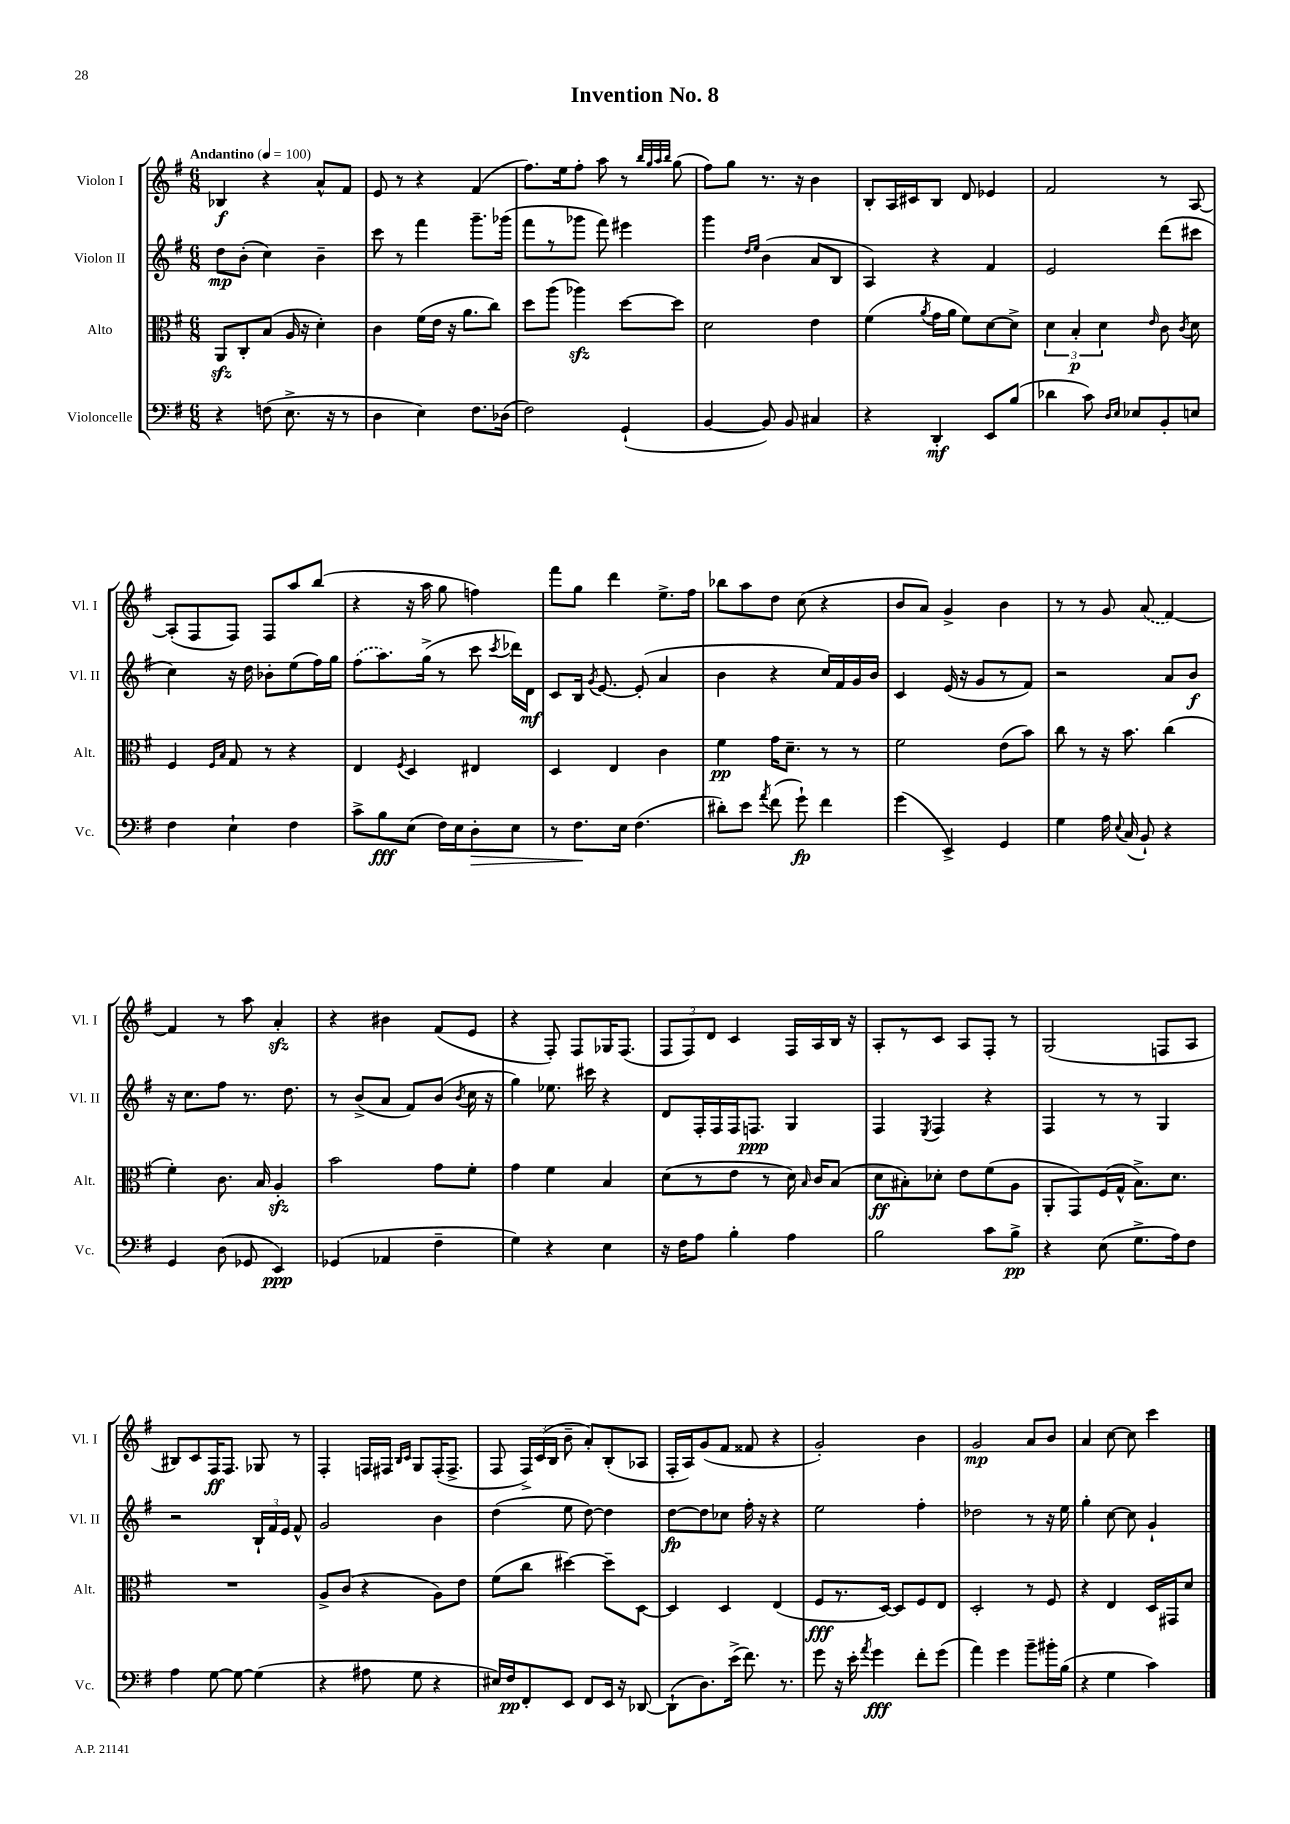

**kern	**dynam	**kern	**dynam	**kern	**dynam	**kern	**dynam
*part4	*part4	*part3	*part3	*part2	*part2	*part1	*part1
*staff4	*staff4	*staff3	*staff3	*staff2	*staff2	*staff1	*staff1
*I"Violoncelle	*	*I"Alto	*	*I"Violon II	*	*I"Violon I	*
*I'Vc.	*	*I'Alt.	*	*I'Vl. II	*	*I'Vl. I	*
*clefF4	*	*clefC3	*	*clefG2	*	*clefG2	*
*k[f#]	*	*k[f#]	*	*k[f#]	*	*k[f#]	*
*M6/8	*	*M6/8	*	*M6/8	*	*M6/8	*
*MM100	*	*MM100	*	*MM100	*	*MM100	*
=1	=1	=1	=1	=1	=1	=1	=1
!	!	!	!	!	!	!LO:TX:a:B:t=Andantino	!
4r	.	8AAzz/L	.	8dd\L	mp	4B-X/	f
.	.	8C'/	.	(8b'\J	.	.	.
(8Fn\	.	(8B/J	.	4cc\)	.	4r	.
8.E^\	.	16A/	.	.	.	.	.
.	.	16r	.	.	.	.	.
.	.	4d'\)	.	4b~\	.	8a^^/L	.
16r	.	.	.	.	.	.	.
8r	.	.	.	.	.	8f#/J	.
=2	=2	=2	=2	=2	=2	=2	=2
4D\	.	4c\	.	8ccc\	.	8e/	.
.	.	.	.	8r	.	8r	.
4E\)	.	(16f#\LL	.	4fff#\	.	4r	.
.	.	16e\JJ	.	.	.	.	.
.	.	16r	.	.	.	.	.
.	.	8.a\L	.	.	.	.	.
8.F#\L	.	.	.	8.ggg~\L	.	(4f#/	.
.	.	8cc\J)	.	.	.	.	.
(16D-X\Jk	.	.	.	(16ggg-X\Jk	.	.	.
=3	=3	=3	=3	=3	=3	=3	=3
2F#\)	.	8dd\L	.	8fff#\L	.	8.ff#\L)	.
.	.	(8aa\J	.	8r	.	.	.
.	.	.	.	.	.	16ee\k	.
.	.	4aa-Xzz\)	.	8ggg-X\J	.	8ff#'\J	.
.	.	.	.	8fff#\)	.	8aa\	.
(4GG`/	.	[8dd\L	.	4eee#X\	.	8r	.
.	.	.	.	.	.	32qqbb/LLL	.
.	.	.	.	.	.	32qqgg/	.
.	.	.	.	.	.	32qqaa/	.
.	.	.	.	.	.	32qqbb/JJJ	.
.	.	8dd\J]	.	.	.	(8gg\	.
=4	=4	=4	=4	=4	=4	=4	=4
[4BB/	.	2d\	.	4ggg\	.	8ff#\L)	.
.	.	.	.	.	.	8gg\J	.
.	.	.	.	16qqdd/LL	.	.	.
.	.	.	.	16qqee/JJ	.	.	.
8BB/])	.	.	.	(4b\	.	8.r	.
8BB/	.	.	.	.	.	.	.
.	.	.	.	.	.	16r	.
4C#X/	.	4e\	.	8a/L	.	4b\	.
.	.	.	.	8B/J	.	.	.
=5	=5	=5	=5	=5	=5	=5	=5
4r	.	(4f#\	.	4A/)	.	8B'/L	.
.	.	.	.	.	.	16A/L	.
.	.	.	.	.	.	16c#X/J	.
.	.	8qa/	.	.	.	.	.
4DD'/	mf	16g\LL	.	4r	.	8B/J	.
.	.	16a\JJ	.	.	.	.	.
.	.	8f#\L)	.	.	.	8d/	.
8EE/L	.	[8d\	.	4f#/	.	4e-X/	.
(8B/J	.	8d^\J]	.	.	.	.	.
=6	=6	=6	=6	=6	=6	=6	=6
4d-X\	.	6d\	.	2e/	.	2f#/	.
.	.	6B'/	p	.	.	.	.
8c\)	.	.	.	.	.	.	.
.	.	6d\	.	.	.	.	.
16qqD/LL	.	.	.	.	.	.	.
16qqE/JJ	.	.	.	.	.	.	.
8E-X/L	.	.	.	.	.	.	.
.	.	16qqe/	.	.	.	.	.
8BB'/	.	8c\	.	(8ddd\L	.	8r	.
.	.	8qc/	.	.	.	.	.
8En/J	.	8d\	.	8ccc#X\J	.	[8A/	.
!!LO:LB:g=z
=7	=7	=7	=7	=7	=7	=7	=7
4F#\	.	4F#/	.	4cc\)	.	(8A'/L]	.
.	.	.	.	.	.	8F#/	.
.	.	16qqF#/LL	.	.	.	.	.
.	.	16qqB/JJ	.	.	.	.	.
4E`\	.	8G/	.	16r	.	8F#/J)	.
.	.	.	.	16dd\	.	.	.
.	.	8r	.	8b-X'\L	.	8F#/L	.
4F#\	.	4r	.	(8ee\	.	8aa/	.
.	.	.	.	16ff#\L)	.	(8bb/J	.
.	.	.	.	16gg\JJ	.	.	.
=8	=8	=8	=8	=8	=8	=8	=8
8c^\L	.	4E/	.	(8ff#\L	.	4r	.
8B\	fff	.	.	8.aa\)	.	.	.
.	.	8qF#/	.	.	.	.	.
(8E\J	.	4D/	.	.	.	16r	.
.	.	.	.	(16gg^\Jk	.	16aa\	.
16F#\LL)	.	.	.	8r	.	8gg\	.
16E\J	.	.	.	.	.	.	.
!	!LO:HP:b	!	!	!	!	!	!
8D'\	>	4E#X/	.	8ccc\	.	4ffn\)	.
.	.	.	.	8qccc/	.	.	.
8E\J	.	.	.	16ddd-X\LL)	.	.	.
.	.	.	.	16d\JJ	mf	.	.
=9	=9	=9	=9	=9	=9	=9	=9
8r	.	4D/	.	8c/L	.	8fff#\L	.
8.F#\L	.	.	.	16B/Jk	.	8gg\J	.
.	.	.	.	8qg/	.	.	.
.	.	.	.	[8.e/	.	.	.
.	.	4E/	.	.	.	4ddd\	.
16E\Jk	]	.	.	.	.	.	.
(4.F#\	.	.	.	(8e'/]	.	.	.
.	.	4c\	.	4a/	.	8.ee^\L	.
.	.	.	.	.	.	16ff#\Jk	.
=10	=10	=10	=10	=10	=10	=10	=10
8d#X'\L)	.	4f#\	pp	4b\	.	8bb-X\L	.
8e\J	.	.	.	.	.	8aa\	.
8qa/	.	.	.	.	.	.	.
(8f#\	.	16g\KL	.	4r	.	8dd\J	.
.	.	8.d~\J	.	.	.	.	.
8g`\)	fp	.	.	.	.	(8cc\	.
4f#\	.	8r	.	16cc/LL)	.	4r	.
.	.	.	.	16f#/	.	.	.
.	.	8r	.	16g/	.	.	.
.	.	.	.	16b/JJ	.	.	.
=11	=11	=11	=11	=11	=11	=11	=11
(4g\	.	2f#\	.	4c/	.	8b/L	.
.	.	.	.	.	.	8a/J)	.
4EE^/)	.	.	.	(16e/	.	4g^/	.
.	.	.	.	16r	.	.	.
.	.	.	.	8g/L	.	.	.
4GG/	.	(8e\L	.	8r	.	4b\	.
.	.	8b\J)	.	8f#/J)	.	.	.
=12	=12	=12	=12	=12	=12	=12	=12
4G\	.	8cc\	.	2r	.	8r	.
.	.	8r	.	.	.	8r	.
16A\	.	16r	.	.	.	8g/	.
8qqE/	.	.	.	.	.	.	.
(16C/	.	8.b\	.	.	.	.	.
8BB`/)	.	.	.	.	.	(8a/	.
4r	.	(4cc\	.	8a/L	.	[4f#/)	.
.	.	.	.	8b/J	f	.	.
!!LO:LB:g=z
=13	=13	=13	=13	=13	=13	=13	=13
4GG/	.	4f#'\)	.	16r	.	4f#/]	.
.	.	.	.	8.cc\L	.	.	.
(8D\	.	8.c\	.	8ff#\J	.	8r	.
8GG-X/	.	.	.	8.r	.	8aa\	.
.	.	16B/	.	.	.	.	.
4EE/)	ppp	4Azz'/	.	.	.	4azz'/	.
.	.	.	.	8.dd\	.	.	.
=14	=14	=14	=14	=14	=14	=14	=14
(4GG-X/	.	2b\	.	8r	.	4r	.
.	.	.	.	(8b^/L	.	.	.
4AA-X/	.	.	.	8a/J	.	4b#X\	.
.	.	.	.	8f#/L)	.	.	.
4F#~\	.	8g\L	.	(8b/J	.	(8f#/L	.
.	.	.	.	8qb/	.	.	.
.	.	8f#'\J	.	16cc\	.	8e/J	.
.	.	.	.	16r	.	.	.
=15	=15	=15	=15	=15	=15	=15	=15
4G\)	.	4g\	.	4gg\)	.	4r	.
4r	.	4f#\	.	8.ee-X\	.	8F#'/)	.
.	.	.	.	.	.	8F#/L	.
.	.	.	.	16ccc#X\	.	.	.
4E\	.	4B/	.	4r	.	16G-X/K	.
.	.	.	.	.	.	(8.F#/J	.
=16	=16	=16	=16	=16	=16	=16	=16
16r	.	(8d\L	.	8d/L	.	12F#/L	.
16F#\KL	.	.	.	.	.	.	.
.	.	.	.	.	.	12F#/)	.
8A\J	.	8r	.	16F#'/L	.	.	.
.	.	.	.	.	.	12d/J	.
.	.	.	.	16F#/	.	.	.
4B'\	.	8e\J	.	16F#/J	.	4c/	.
.	.	.	.	8.Fn/J	ppp	.	.
.	.	8r	.	.	.	.	.
4A\	.	16d\)	.	4G/	.	16F#/LL	.
.	.	16qqB/	.	.	.	.	.
.	.	16c/KL	.	.	.	16A/	.
.	.	(8B/J	.	.	.	16B/JJ	.
.	.	.	.	.	.	16r	.
=17	=17	=17	=17	=17	=17	=17	=17
2B\	.	8d\L	ff	4F#/	.	8A'/L	.
.	.	8B#X'\)	.	.	.	8r	.
.	.	.	.	8qE/	.	.	.
.	.	8d-X'\J	.	4F#/	.	8c/J	.
.	.	8e\L	.	.	.	8A/L	.
8c\L	.	(8f#\	.	4r	.	8F#'/J	.
8B^\J	pp	8A\J	.	.	.	8r	.
=18	=18	=18	=18	=18	=18	=18	=18
4r	.	8AA'/L	.	4F#/	.	(2G/	.
.	.	8GG/)	.	.	.	.	.
(8E\	.	(16F#/L	.	8r	.	.	.
.	.	16G^^/JJ	.	.	.	.	.
8.G^\L	.	8.B^\L)	.	8r	.	.	.
.	.	.	.	4G/	.	8Fn/L	.
16A\k)	.	8.d\J	.	.	.	.	.
8F#\J	.	.	.	.	.	8A/J	.
!!LO:LB:g=z
=19	=19	=19	=19	=19	=19	=19	=19
4A\	.	2.r	.	2r	.	8B#X/L)	.
.	.	.	.	.	.	8c/	.
[8G\	.	.	.	.	.	16F#/K	ff
.	.	.	.	.	.	8.F#/J	.
8G\_	.	.	.	.	.	.	.
(4G\]	.	.	.	24B`/LL	.	8G-X/	.
.	.	.	.	24f#/	.	.	.
.	.	.	.	24e/JJ	.	.	.
.	.	.	.	8f#^^/	.	8r	.
=20	=20	=20	=20	=20	=20	=20	=20
4r	.	8A^/L	.	2g/	.	4F#'/	.
.	.	(8c/J	.	.	.	.	.
8A#X\	.	4r	.	.	.	16Fn/LL	.
.	.	.	.	.	.	16F#X/JJ	.
.	.	.	.	.	.	16qqB/LL	.
.	.	.	.	.	.	16qqc/JJ	.
8G\	.	.	.	.	.	8G/L	.
4r	.	8A\L)	.	4b\	.	(16F#'/K	.
.	.	.	.	.	.	8.F#^/J	.
.	.	8e\J	.	.	.	.	.
=21	=21	=21	=21	=21	=21	=21	=21
16E#X/LL)	.	(8f#\L	.	(4dd\	.	8F#/	.
16F#/J	pp	.	.	.	.	.	.
8FF#'/	.	8cc\J	.	.	.	24F#^/LL)	.
.	.	.	.	.	.	(24c/	.
.	.	.	.	.	.	24B/JJ	.
8EE/J	.	[4dd#X\)	.	8ee\	.	8b~\	.
8FF#/L	.	.	.	[8dd\)	.	8a'/L)	.
16EE/Jk	.	8dd#~\L]	.	4dd\]	.	(8B'/	.
16r	.	.	.	.	.	.	.
[8DD-X/	.	[8D\J	.	.	.	8A-X/J	.
=22	=22	=22	=22	=22	=22	=22	=22
(8DD-`\L]	.	4D/]	.	[8dd\L	fp	16F#'/LL	.
.	.	.	.	.	.	16A/J)	.
8.D\)	.	.	.	8dd\]	.	(8g/	.
.	.	4D/	.	8cc-X\J	.	8f#/J	.
(16e^\Jk	.	.	.	.	.	.	.
8.f#\)	.	.	.	16ff#'\	.	8f##X/	.
.	.	.	.	16r	.	.	.
.	.	(4E/	.	4r	.	4r	.
8.r	.	.	.	.	.	.	.
=23	=23	=23	=23	=23	=23	=23	=23
8g\	.	8F#/L	fff	2ee\	.	2g'/)	.
16r	.	8.r	.	.	.	.	.
16e'\	.	.	.	.	.	.	.
8qa/	.	.	.	.	.	.	.
4g\	fff	.	.	.	.	.	.
.	.	[16D/Jk)	.	.	.	.	.
.	.	8D/L]	.	.	.	.	.
8f#'\L	.	8F#/	.	4ff#'\	.	4b\	.
(8g\J	.	8E/J	.	.	.	.	.
=24	=24	=24	=24	=24	=24	=24	=24
4a\)	.	2D'/	.	2dd-X\	.	2g/	mp
4g\	.	.	.	.	.	.	.
8b~\L	.	8r	.	8r	.	8a/L	.
16b#X'\L	.	8F#/	.	16r	.	8b/J	.
(16B\JJ	.	.	.	16ee\	.	.	.
=25	=25	=25	=25	=25	=25	=25	=25
4r	.	4r	.	4gg'\	.	4a/	.
4G\	.	4E/	.	[8cc\	.	[8cc\	.
.	.	.	.	8cc\]	.	8cc\]	.
4c\)	.	16D/LL	.	4g`/	.	4ccc\	.
.	.	16GG#X/J	.	.	.	.	.
.	.	8d/J	.	.	.	.	.
==	==	==	==	==	==	==	==
*-	*-	*-	*-	*-	*-	*-	*-
